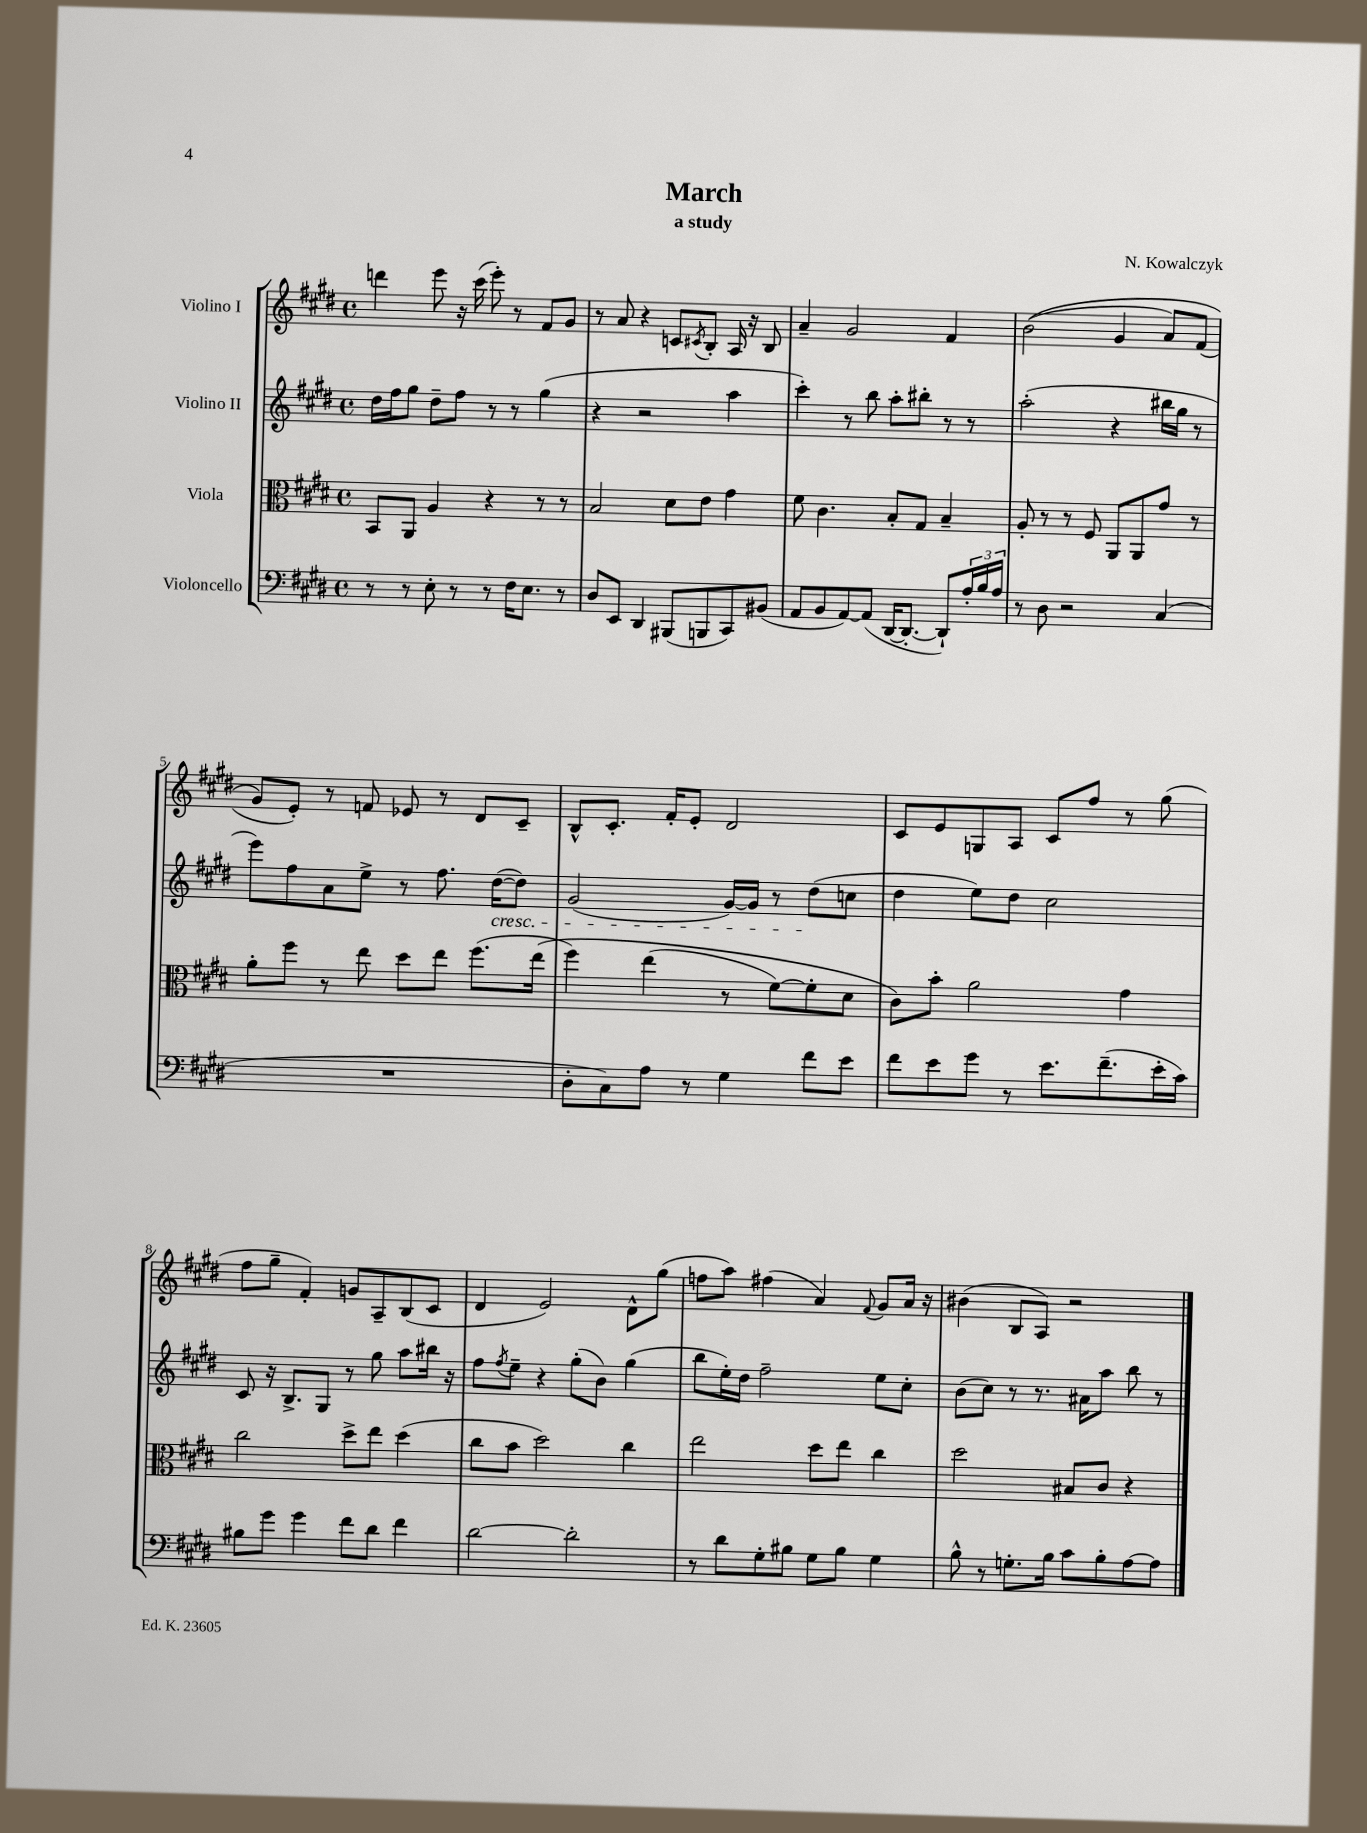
\header { title = "March" composer = "N. Kowalczyk" subtitle = "a study" }
<<
\new StaffGroup <<
\new Staff = "s0" \with { instrumentName = "Violino I" } {
    \clef treble \key e \major \defaultTimeSignature \time 4/4
    d'''4 e'''8 r16 cis'''16( e'''8-.) r8 fis'8 gis'8 |
    r8 a'8 r4 c'8 \acciaccatura { cis'8 } b8-. a16 r16 b8 |
    a'4-- gis'2 fis'4 |
    b'2(\( gis'4 a'8) fis'8( |
    gis'8\) e'8-.) r8 f'8 ees'8 r8 dis'8 cis'8-- |
    b8-^ cis'8.-. fis'16-. e'8-. dis'2 |
    cis'8 e'8 g8 a8 cis'8 fis''8 r8 gis''8( |
    fis''8 gis''8-- fis'4-.) g'8 a8-- b8( cis'8 |
    dis'4 e'2) dis'8-^ gis''8( |
    f''8 a''8) fis''4( a'4) \appoggiatura { fis'8 } gis'8 a'16 r16 |
    bis'4( b8 a8) r2 \bar "|." |
}
\new Staff = "s1" \with { instrumentName = "Violino II" } {
    \clef treble \key e \major \defaultTimeSignature \time 4/4
    dis''16 fis''16 gis''8 dis''8-- fis''8 r8 r8 gis''4( |
    r4 r2 a''4 |
    cis'''4-.) r8 b''8 a''8-. bis''8-. r8 r8 |
    a''2-.( r4 bis''16 gis''16 r8 |
    e'''8) fis''8 a'8 e''8-> r8 fis''8. dis''16~\cresc( dis''8) |
    gis'2( gis'16~) gis'16 r8 dis''8\!( c''8 |
    dis''4 e''8) dis''8 cis''2 |
    cis'8 r16 b8.-> gis8 r8 gis''8 a''8 bis''16 r16 |
    fis''8 \acciaccatura { fis''8 } e''8-- r4 gis''8-.( b'8) gis''4( |
    b''8 e''16-.) dis''16 fis''2-- e''8 cis''8-. |
    b'8( cis''8) r8 r8. ais'16 a''8 b''8 r8 \bar "|." |
}
\new Staff = "s2" \with { instrumentName = "Viola" } {
    \clef alto \key e \major \defaultTimeSignature \time 4/4
    b,8 a,8 a4 r4 r8 r8 |
    b2 dis'8 e'8 gis'4 |
    fis'8 cis'4. b8-. gis8 b4-- |
    a8-. r8 r8 fis8 a,8 a,8 gis'8 r8 |
    a'8-. fis''8 r8 e''8 dis''8 e''8 fis''8.( e''16\( |
    fis''4) e''4( r8 fis'8~) fis'8-. dis'8 |
    cis'8\) b'8-. a'2 gis'4 |
    cis''2 dis''8-> e''8 dis''4( |
    cis''8 b'8 dis''2) cis''4 |
    e''2 dis''8 e''8 cis''4 |
    dis''2 bis8 cis'8 r4 \bar "|." |
}
\new Staff = "s3" \with { instrumentName = "Violoncello" } {
    \clef bass \key e \major \defaultTimeSignature \time 4/4
    r8 r8 e8-. r8 r8 fis16 e8. r8 |
    dis8 e,8 dis,4 bis,,8( b,,8 cis,8) bis,8( |
    a,8 b,8 a,8~) a,8( dis,16~ dis,8.~-. dis,8-!) \tuplet 3/2 { a16-. b16 a16 } |
    r8 dis8 r2 cis4( |
    R1 |
    dis8-. cis8) a8 r8 gis4 fis'8 e'8 |
    fis'8 e'8 gis'8 r8 e'8. fis'8.--( e'16-. cis'16) |
    bis8 gis'8 gis'4 fis'8 dis'8 fis'4 |
    dis'2~ dis'2-. |
    r8 dis'8 gis8-. bis8 gis8 bis8 gis4 |
    b8-^ r8 g8.-. b16 cis'8 b8-. a8~ a8 \bar "|." |
}
>>
>>
